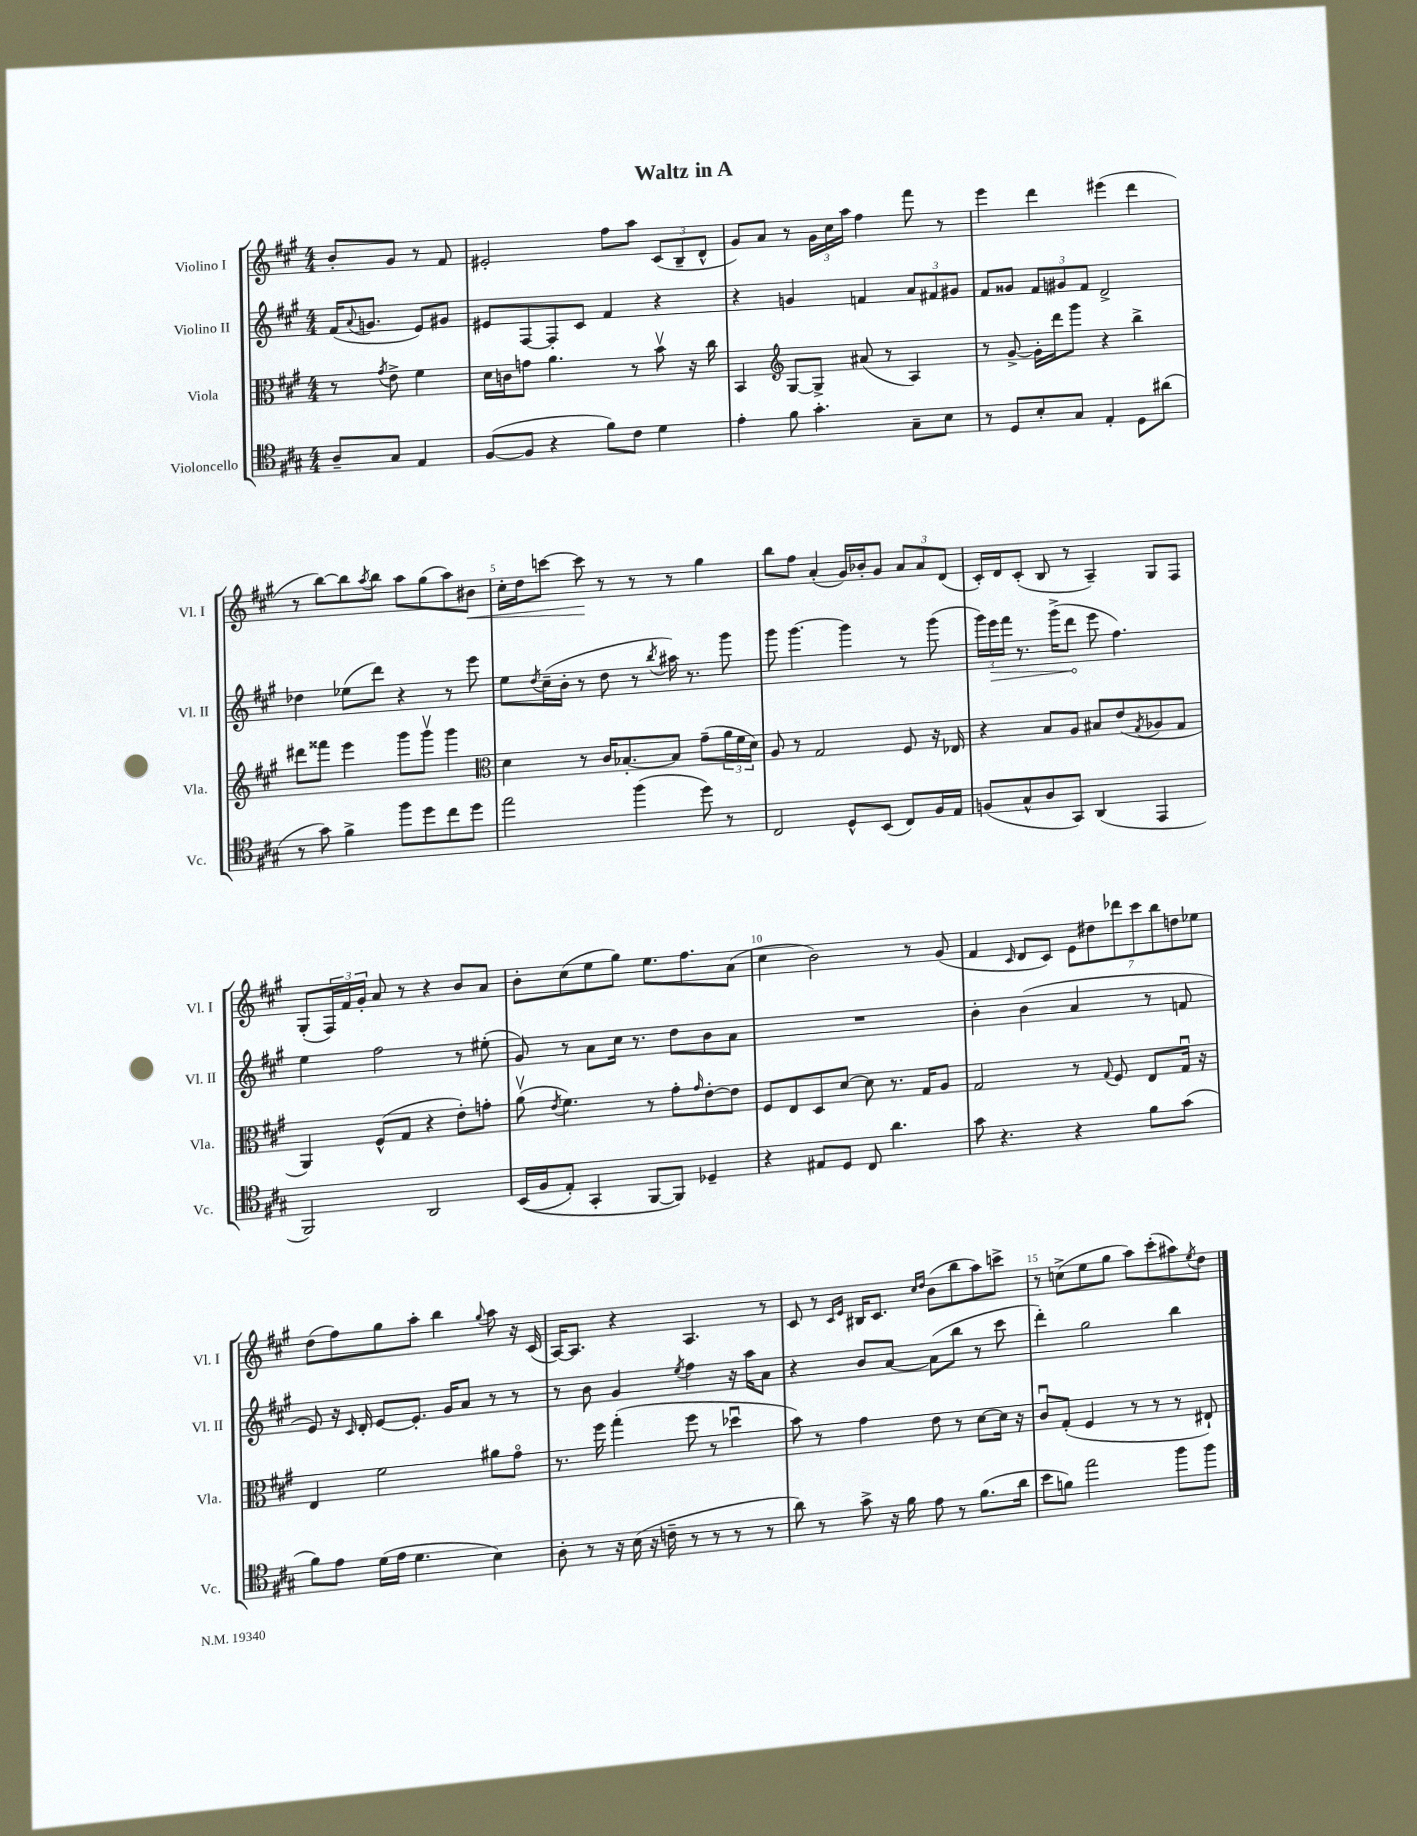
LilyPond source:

\header { title = "Waltz in A" }
<<
\new StaffGroup <<
\new Staff = "s0" \with { instrumentName = "Violino I" shortInstrumentName = "Vl. I" } {
    \clef treble \key a \major \numericTimeSignature \time 4/4 \partial 2
    b'8-. gis'8 r8 fis'8 |
    eis'2-. fis''8 a''8 \tuplet 3/2 { cis'8( b8-- d'8-^ } |
    gis'8) a'8 r8 \tuplet 3/2 { gis'16 cis''16 a''16 } fis''4 fis'''8 r8 |
    e'''4 d'''4 eis'''4( d'''4 |
    r8 b''8~) b''8 \acciaccatura { a''8 } b''8 a''8 gis''8( a''8) bis'8\< |
    cis''16-. d''16 c'''8~ c'''8\! r8 r8 r8 gis''4 |
    b''8 fis''8 a'4-.( gis'16) bes'16-. gis'8 \tuplet 3/2 { a'8 a'8 d'8( } |
    cis'16-.) d'16 cis'8-.( b8 r8 a4--) gis8 fis8 |
    gis8-.( \tuplet 3/2 { fis16) fis'16 gis'16-. } a'8 r8 r4 b'8 a'8 |
    b'8-. cis''8( e''8 gis''8) e''8. fis''8. a'8( |
    cis''4 b'2) r8 gis'8( |
    fis'4 \grace { cis'16 } d'8 cis'8) \tuplet 7/4 { e'8 dis''8 des'''8 cis'''8 b''8 d''8 ees''8 } |
    d''8( fis''8) gis''8 a''8-. b''4 \appoggiatura { gis''8 } a''8 r16 cis'16( |
    a16~) a8. r4 a4. r8 |
    cis'8 r8 \grace { cis'16 e'16 } bis16 cis'8. \grace { cis''16 d''16 } b'8( b''8 a''8) c'''8-> |
    r8 c''8->( e''8 gis''8 a''8) cis'''8-.( ais''8) \acciaccatura { e''8 } d''8 \bar "|." |
}
\new Staff = "s1" \with { instrumentName = "Violino II" shortInstrumentName = "Vl. II" } {
    \clef treble \key a \major \numericTimeSignature \time 4/4 \partial 2
    fis'16( \appoggiatura { a'8 } g'8. e'8) gis'8 |
    eis'8 fis8~ fis8-. cis'8 fis'4 r4 |
    r4 g'4 f'4 \tuplet 3/2 { a'8 fis'8 gis'8 } |
    fis'8 gisis'8 \tuplet 3/2 { fis'8 gis'8 fis'8 } d'2-> |
    des''4 ees''8( d'''8) r4 r8 e'''8 |
    e''8 \acciaccatura { d''8 } cis''16--( b'16-. r8 d''8 r8 \acciaccatura { b''8 } ais''16) r8. gis'''8 |
    gis'''8 gis'''4.~ gis'''4 r8 gis'''8( |
    \tuplet 3/2 { gis'''16) \once \override Hairpin.circled-tip = ##t e'''16\> fis'''16 } r8. gis'''16->( d'''8\! e'''8 fis''4.) |
    e''4 fis''2 r8 eis''8-.( |
    gis'8) r8 a'8 cis''16 r8. d''8 b'8 a'8 |
    R1 |
    b'4-. b'4( a'4 r8 f'8 |
    e'8) r16 \grace { cis'16 } d'16-. e'8~ e'8.-. gis'16 a'8 r8 r8 |
    r8 b'8 gis'4 \acciaccatura { e''8 } fis''4 r16 a''16 a'8 |
    r4 b'8 a'8~ a'8( b''8 r8 cis'''8 |
    d'''4-.) gis''2 b''4 \bar "|." |
}
\new Staff = "s2" \with { instrumentName = "Viola" shortInstrumentName = "Vla." } {
    \clef alto \key a \major \numericTimeSignature \time 4/4 \partial 2
    r8 \acciaccatura { gis'8 } e'8-> fis'4 |
    d'16 c'16 g'8 a'4. r8 b'8\upbow r16 cis''16 |
    b,4 \clef treble gis8~ gis8-> ais'8( r8 a4) |
    r8 gis'8~-> gis'16-. d'''16 gis'''8 r4 b''4-> |
    dis'''8 fisis'''8 e'''4 gis'''8 gis'''8\upbow gis'''4 |
    \clef alto d'4 r8 cis'16 bes8.~-. bes8 gis'8--( \tuplet 3/2 { a'16 fis'16 d'16) } |
    a8 r8 gis2 fis8 r16 ees16 |
    r4 b8 a8 bis8 e'8( \acciaccatura { gis8 } aes8 gis8 |
    a,4) fis8-^( gis8 r4 e'8-.) g'8-. |
    a'8\upbow( \acciaccatura { e'8 } fis'4.) r8 gis'8-. \grace { gis'16 } e'8~-. e'8 |
    fis8 e8 d8 d'8~ d'8 r8. gis16 a8 |
    gis2 r8 \appoggiatura { gis8 } fis8 e8 gis16\downbow r16 |
    e4 fis'2 ais'8 gis'8\flageolet |
    r8. fis''16 gis''4-.( fis''8 r8 des''4\downbow |
    b'8) r8 gis'4 e'8 r8 d'8~ d'16 r16 |
    cis'8\downbow gis8-.( fis4 r8 r8 r8 eis8-!) \bar "|." |
}
\new Staff = "s3" \with { instrumentName = "Violoncello" shortInstrumentName = "Vc." } {
    \clef tenor \key a \major \numericTimeSignature \time 4/4 \partial 2
    a8-- gis8 e4 |
    fis8~( fis8 r4 fis'8) cis'8 d'4 |
    e'4-. fis'8 gis'4.-. gis8-- b8 |
    r8 d8 b8-. gis8 e4-. d8 ais'8( |
    r8 gis'8) fis'4-> fis''8 d''8 cis''8 d''8 |
    e''2 fis''4( d''8) r8 |
    cis2 d8-^ b,8( cis8) fis16 e16 |
    f8( gis8-^ a8 gis,8) a,4( e,4 |
    fis,2) a,2 |
    b,16(\( fis16 e8-.) gis,4-. fis,8~ fis,8\) des4-- |
    r4 eis8 d8 cis8 a'4. |
    gis'8 r4. r4 fis'8 gis'8( |
    fis'8) e'8 d'16( e'16 d'4. b4) |
    a8-. r8 r16 b16( r16 c'16-- r8 r8 r8 r8 |
    a'8) r8 gis'8-> r16 fis'16 e'8 r8 fis'8.( a'16 |
    b'8 f'8) e''2 fis''8 fis''8 \bar "|." |
}
>>
>>
\layout { \context { \Score \override BarNumber.break-visibility = ##(#f #t #t) barNumberVisibility = #(every-nth-bar-number-visible 5) } }
